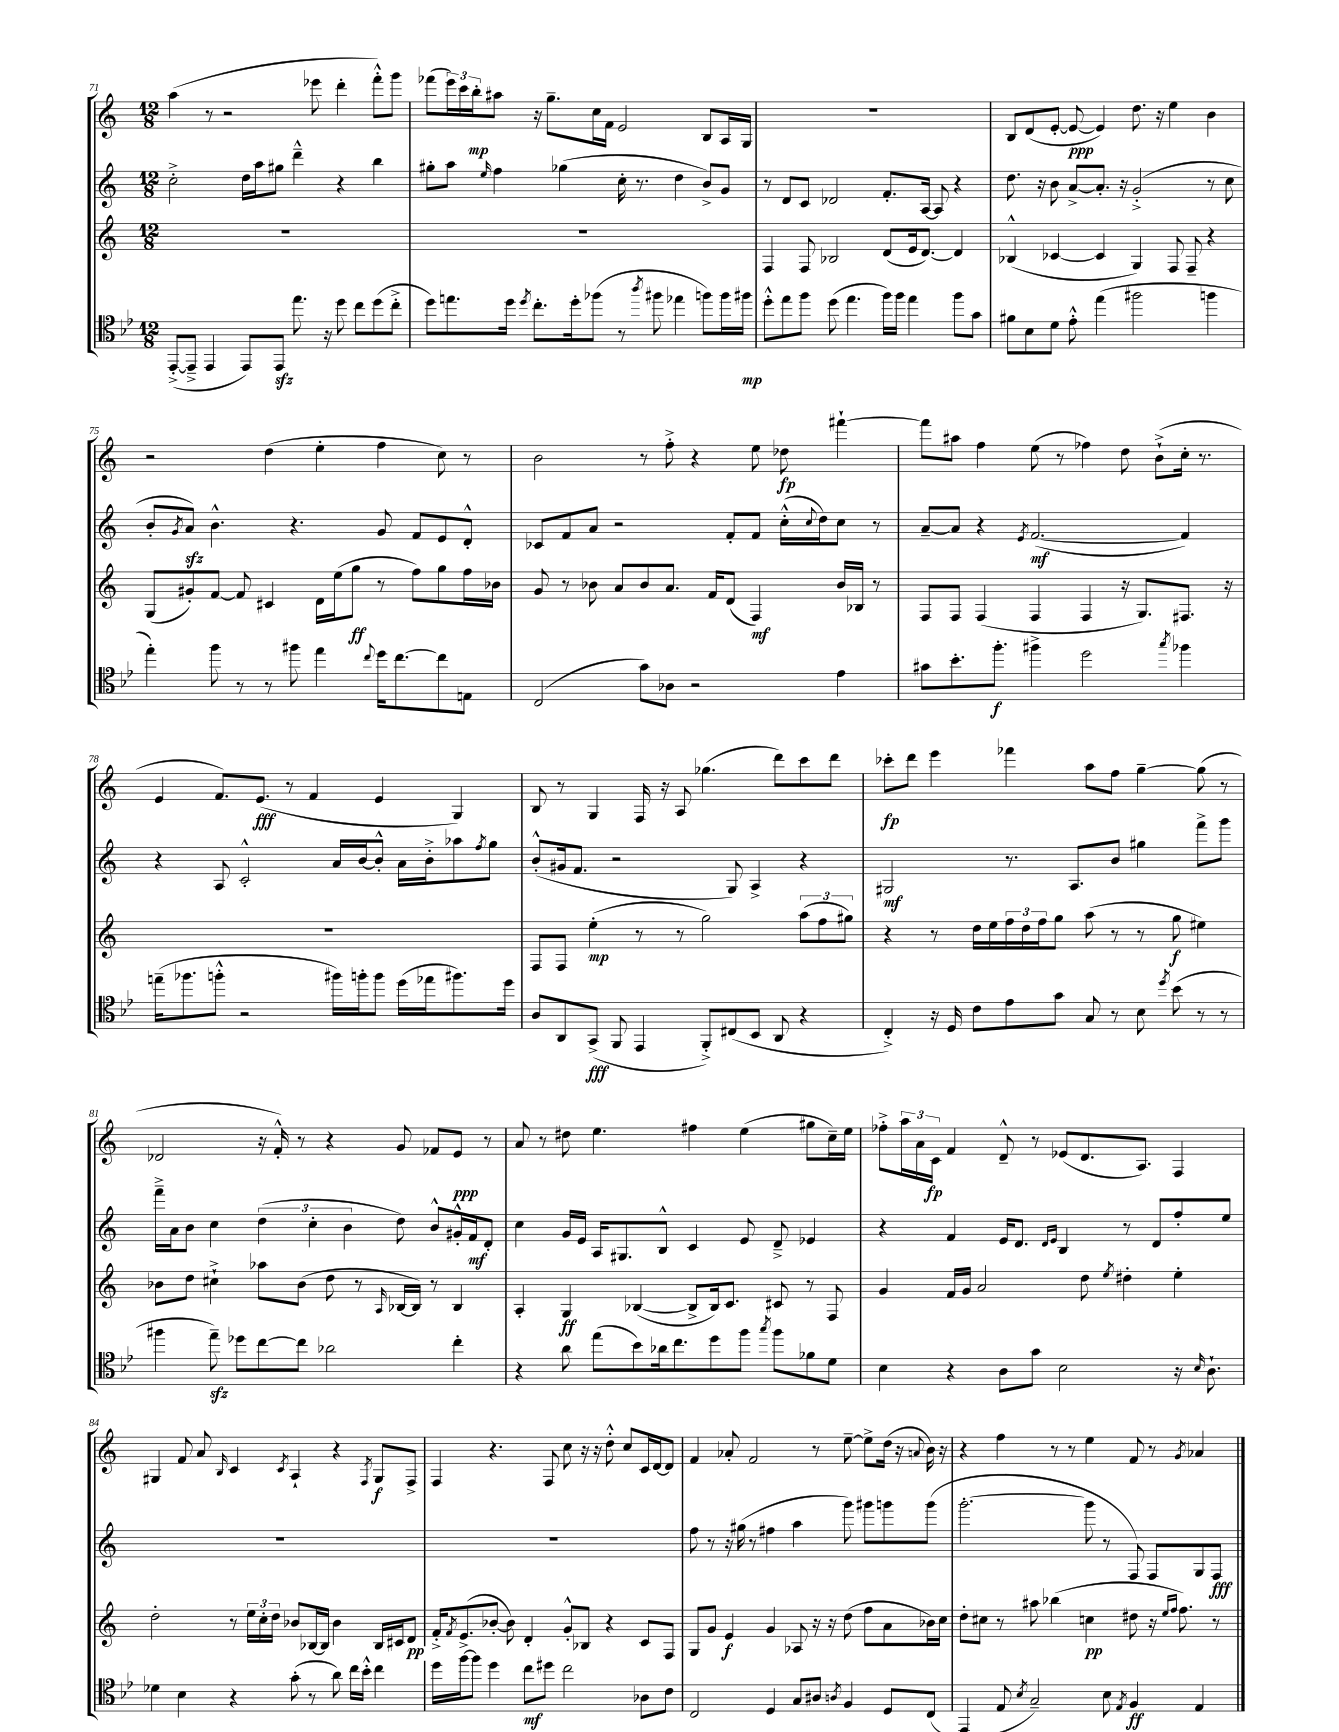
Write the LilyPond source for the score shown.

<<
\new StaffGroup <<
\new Staff = "s0" {
    \clef treble \key c \major \numericTimeSignature \time 12/8
    a''4( r8 r2 ees'''8 d'''4-. f'''8-.-^) g'''8 |
    fes'''8( \tuplet 3/2 { e'''16) c'''16 b''16-.\mp } ais''8 r16 g''8.-- c''16 f'16 e'2 b8 a16 g16 |
    R1. |
    b8 d'8( e'8~-. e'8~\ppp e'4) d''8. r16 e''4 b'4 |
    r2 d''4( e''4-. f''4 c''8) r8 |
    b'2 r8 f''8-.-> r4 e''8 des''8\fp fis'''4~-! |
    fis'''8 ais''8 f''4 e''8( r8 fes''4) d''8 b'8-!->( c''16-. r8. |
    e'4 f'8.) e'8.\fff( r8 f'4 e'4 g4) |
    b8 r8 g4 f16 r16 a8 ges''4.( d'''8) c'''8 d'''8 |
    ces'''8-.\fp d'''8 e'''4 fes'''4 a''8 f''8 g''4~-- g''8( r8 |
    des'2 r16 f'16-.-^) r8 r4 g'8 fes'8 e'8\ppp r8 |
    a'8 r8 dis''8 e''4. fis''4 e''4( gis''8 c''16--) e''16 |
    fes''8-.-> \tuplet 3/2 { a''16 a'16 c'16\fp } f'4 d'8---^ r8 ees'8( d'8. a8.) f4 |
    gis4 f'8 a'8 \grace { b16 } c'4 \acciaccatura { c'8 } a4-! r4 \acciaccatura { f8 } gis8\f f8-> |
    f4 r4. f8 c''8 r16 r16 d''8-.-^ c''8 c'16 d'16~ d'8 |
    f'4 aes'8-. f'2 r8 e''8~-- e''8-> d''16( r16 \appoggiatura { a'8 } b'16) r16 |
    r4 f''4 r8 r8 e''4 f'8 r8 \acciaccatura { g'8 } aes'4 \bar "|." |
}
\new Staff = "s1" {
    \clef treble \key c \major \numericTimeSignature \time 12/8
    c''2-.-> d''16 a''16 gis''8 d'''4---^ r4 b''4 |
    gis''8-. a''8 \grace { e''16 } f''4 ges''4( c''16-. r8. d''4 b'8->) g'8 |
    r8 d'8 c'8 des'2 f'8.-. a16~ a8 r4 |
    d''8. r16 b'8 a'8~-> a'8.-. r16 g'2-.->( r8 c''8 |
    b'8-. \acciaccatura { g'8 } a'8\sfz) b'4.-^ r4. g'8 f'8 e'8 d'8-.-^ |
    ces'8 f'8 a'8 r2 f'8-. f'8 c''16-.-^( \appoggiatura { c''8 } d''16) c''8 r8 |
    a'8~-- a'8 r4 \acciaccatura { e'8 } f'2.~\mf( f'4) |
    r4 a8 c'2-.-^ a'16 b'16~ b'8-.-^ a'16 b'16-.-> aes''8 \acciaccatura { f''8 } g''8 |
    b'8-.-^( gis'16 f'8. r2 g8) a4-> r4 |
    gis2\mf r8. a8. b'8 gis''4 f'''8-> g'''8 |
    f'''16---> a'16 b'8 c''4 \tuplet 3/2 { d''4( c''4-. b'4 } d''8) b'8-^ gis'16-.-^ f'16\mf d'8-. |
    c''4 g'16 e'16 a16 gis8. b8-^ c'4 e'8 d'8---> ees'4 |
    r4 f'4 e'16 d'8. \grace { d'16 e'16 } b4 r8 d'8 f''8-. e''8 |
    R1. |
    R1. |
    f''8 r8 r16 gis''16( r8 fis''4 a''4 g'''8) gis'''8 g'''8 g'''8( |
    g'''2.~-. g'''8 r8 f8) f8 g8 f8\fff \bar "|." |
}
\new Staff = "s2" {
    \clef treble \key c \major \numericTimeSignature \time 12/8
    R1. |
    R1. |
    f4 f8 bes2 d'8( e'16 d'8.~) d'4 |
    bes4-^( ces'4~ ces'4 g4) f8 f8-- r4 |
    g8( gis'8-.) f'8~ f'8 cis'4 d'16 e''16( g''8\ff r8 f''8) g''8 f''16 bes'16 |
    g'8 r8 bes'8 a'8 bes'8 a'8. f'16 d'8( f4\mf) bes'16 bes16 r8 |
    f8 f8 f4( f4 f4 r16 g8.) fis8. r16 |
    R1. |
    f8 f8 e''4-.\mp( r8 r8 g''2) \tuplet 3/2 { a''8( f''8 gis''8) } |
    r4 r8 d''16 e''16 \tuplet 3/2 { f''16 d''16 f''16 } g''8 a''8( r8 r8 g''8\f eis''4) |
    bes'8 d''8 cis''4-!-> aes''8 bes'8( d''8 r8 \grace { a16 } bes16~ bes16) r8 bes4 |
    a4-. g4\ff bes4~( bes8-> bes16) c'8. cis'8 r8 f8 |
    g'4 f'16 g'16 a'2 d''8 \acciaccatura { e''8 } dis''4-. e''4-. |
    d''2-. r8 \tuplet 3/2 { e''16 c''16-. d''16 } bes'8 bes16~ bes16 bes'4 bes16 cis'16 d'8\pp |
    f'16-.-> \acciaccatura { f'8 } e'8.->( bes'8~-. bes'8) d'4-. g'8-.-^ bes8 r4 c'8 f8 |
    g8 g'8 e'4\f g'4 aes8 r16 r16 d''8( f''8 a'8 bes'16) c''16 |
    d''8-. cis''8 r8 ais''8 bes''4( c''4\pp dis''8 r16 \grace { e''16 f''16 } f''8.) r8 \bar "|." |
}
\new Staff = "s3" {
    \clef tenor \key bes \major \numericTimeSignature \time 12/8
    ees,8~-.->( ees,8---> ees,4 ees,8) ees,8\sfz ees''8. r16 d''8 c''8 d''8( c''8-.-> |
    d''8) e''8. d''16 \acciaccatura { d''8 } c''8.-. d''16-. fes''8( r8 \acciaccatura { a''8 } fis''8 ees''4 f''8) f''16 fis''16\mp |
    d''8-.-^ ees''8 f''8 d''8( ees''4. f''16) f''16 ees''4 f''8 g'8 |
    fis'8 bes8 d'8 ees'8-.-^ ees''4( fis''2 f''4 |
    ees''4-.) f''8 r8 r8 fis''8 ees''4 \appoggiatura { c''8 } d''16 c''8.~ c''8 e8 |
    c2( g'8) aes8 r2 ees'4 |
    gis'8 bes'8.-. f''8.-.\f fis''4-> d''2 \acciaccatura { g''8 } fes''4 |
    e''16--( fes''8. f''8-.-^ r2 fis''16) f''16-. f''8 d''16( ees''16 fis''8.) d''16 |
    a8 a,8 g,8->\fff( f,8 ees,4 f,8-.->) cis8( bes,8 a,8 r4 |
    c4-.->) r16 d16 c'8 ees'8 g'8 g8 r8 bes8 \acciaccatura { d''8 } bes'8( r8 r8 |
    fis''4 ees''8--\sfz) des''8 c''8~ c''8 aes'2 c''4-. |
    r4 a'8 ees''8( bes'8) aes'16 c''8. d''8 f''8 \acciaccatura { g''8 } f''8 fes'8 d'8 |
    bes4 r4 a8 g'8 bes2 r16 \grace { bes16 } a8.-! |
    des'4 bes4 r4 g'8-.( r8 a'8) c''16 bes'16-.-^ c''4 |
    d''16 f''16~ f''8 d''4 c''8\mf dis''8 c''2 aes8 c'8 |
    c2 d4 g8 ais8 \acciaccatura { a8 } f4 d8 c8( |
    ees,4 ees8 \acciaccatura { bes8 } g2--) bes8 \acciaccatura { ees8 } f4\ff ees4 \bar "|." |
}
>>
>>
\layout { \context { \Score currentBarNumber = #71 } }
